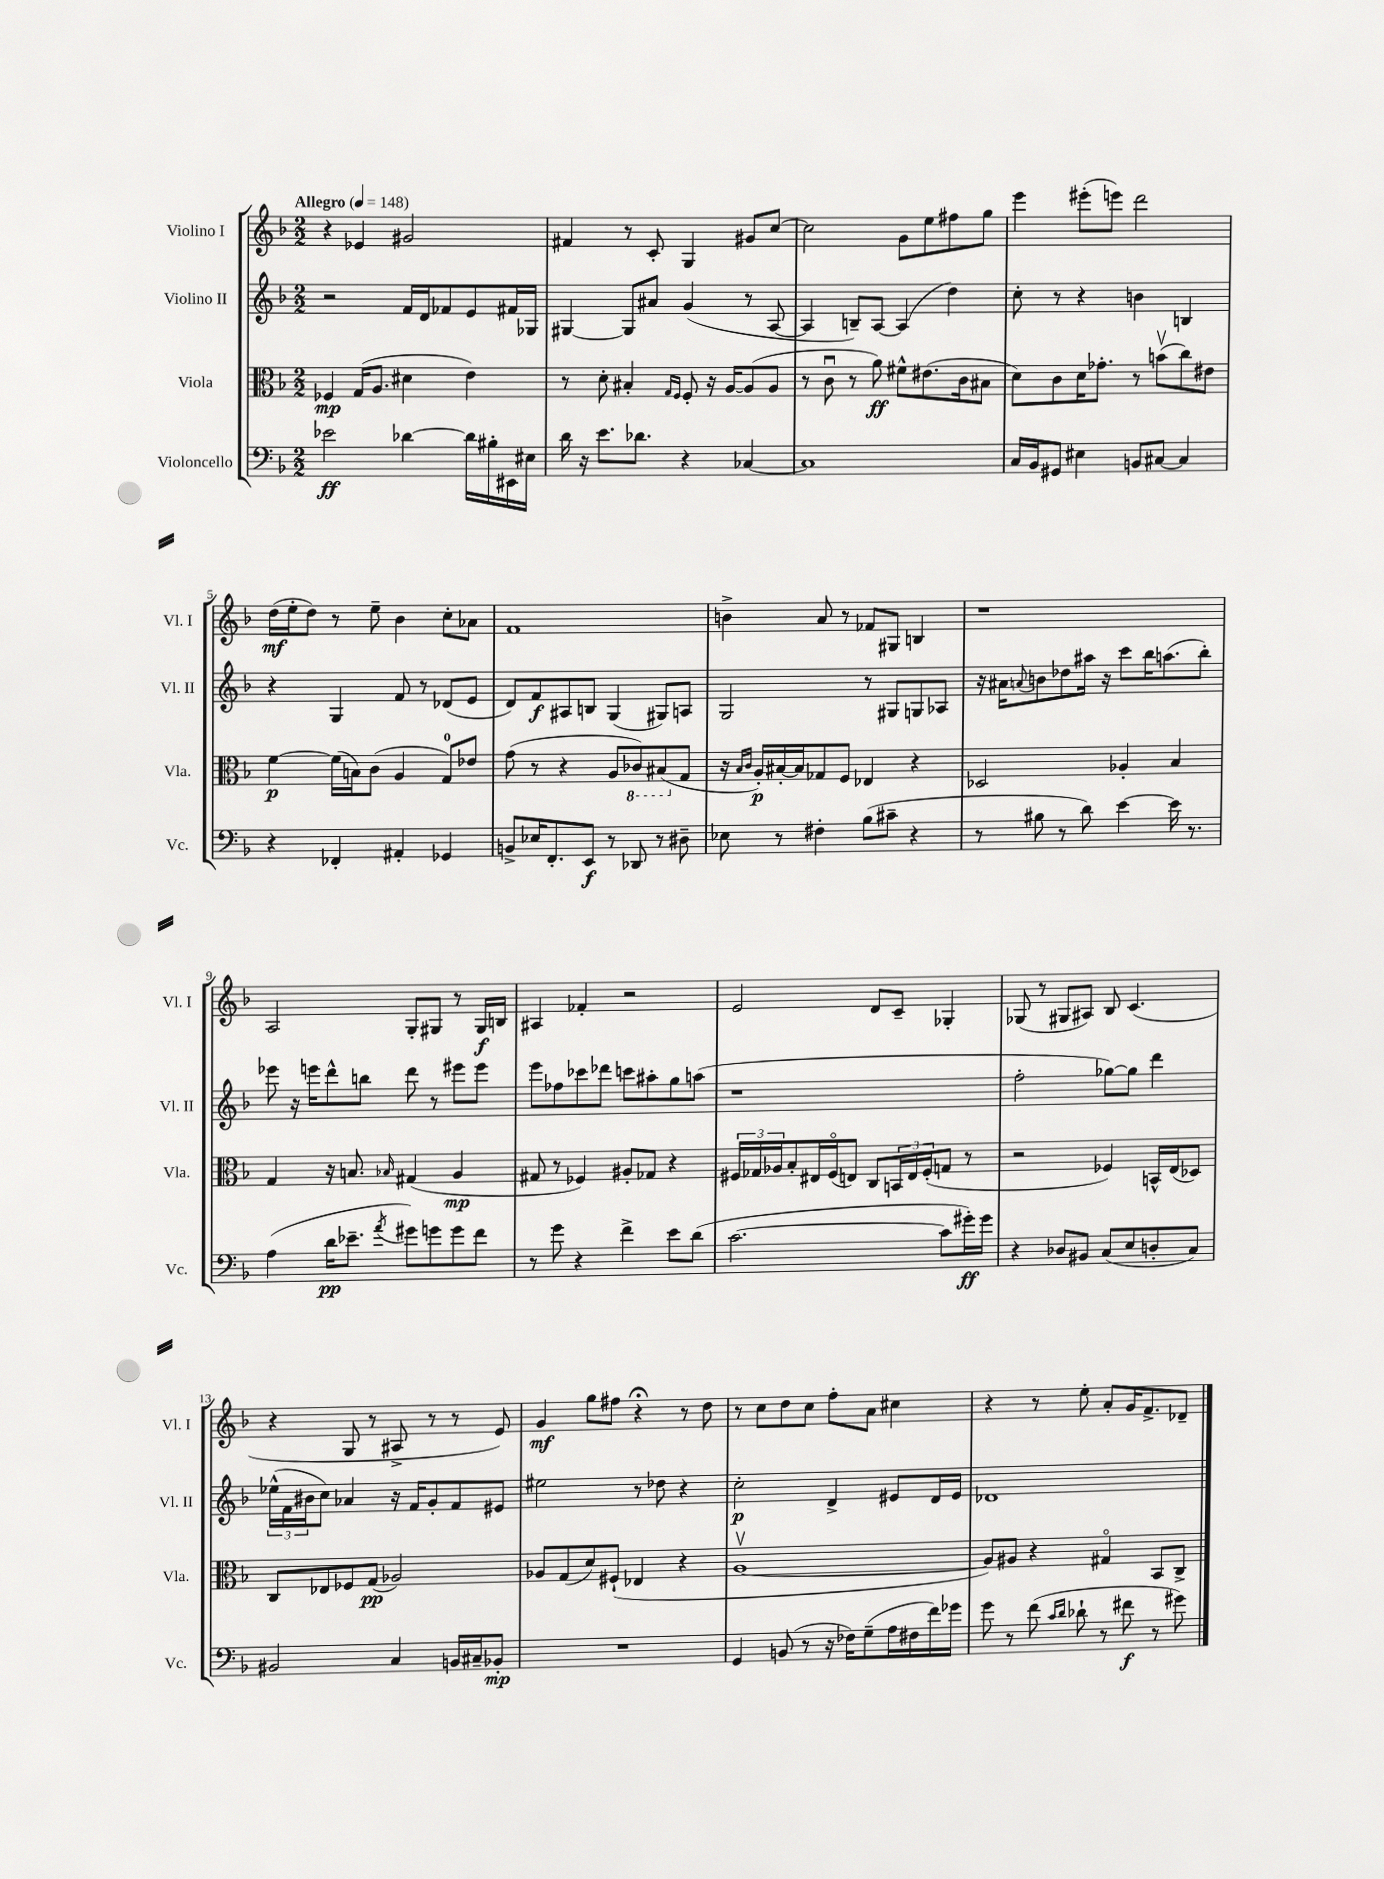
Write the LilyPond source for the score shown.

<<
\new StaffGroup <<
\new Staff = "s0" \with { instrumentName = "Violino I" shortInstrumentName = "Vl. I" } {
    \clef treble \key f \major \numericTimeSignature \time 2/2 \tempo "Allegro" 4 = 148
    r4 ees'4 gis'2 |
    fis'4 r8 c'8-. g4 gis'8 c''8~ |
    c''2 g'8 e''8 fis''8 g''8 |
    e'''4 eis'''8-.( e'''8) d'''2 |
    d''16\mf( e''16-. d''8) r8 e''8-- bes'4 c''8-. aes'8 |
    f'1 |
    b'4-> a'8 r8 fes'8 gis8 b4 |
    r1 |
    a2 g8-. gis8 r8 gis16\f b16 |
    ais4 fes'4-. r2 |
    e'2 d'8 c'8-- ges4-. |
    ges8( r8 gis8 ais8) bes8 c'4.( |
    r4 g8 r8 ais8-> r8 r8 e'8) |
    g'4\mf g''8 fis''8 r4\fermata r8 d''8 |
    r8 c''8 d''8 c''8 f''8-. a'8 cis''4 |
    r4 r8 e''8-. a'8-. g'16 f'8.-> des'8-- \bar "|." |
}
\new Staff = "s1" \with { instrumentName = "Violino II" shortInstrumentName = "Vl. II" } {
    \clef treble \key f \major \numericTimeSignature \time 2/2
    r2 f'16 d'16 fes'8 e'8 fis'16 ges16 |
    gis4~ gis8 ais'8 g'4( r8 a8~ |
    a4 b8--) a8~ a4( d''4) |
    c''8-. r8 r4 b'4 b4 |
    r4 g4 f'8 r8 des'8( e'8 |
    d'8) f'8\f ais8 b8 g4( gis8) a8 |
    g2 r8 gis8 g8 aes8 |
    r16 ais'16 \appoggiatura { a'8 } b'8 des''8 ais''16 r16 c'''8 bes''16 a''8.( bes''8-.) |
    ees'''8 r16 e'''16 d'''8-^ b''8 d'''8 r8 eis'''8 eis'''8 |
    e'''8 fes''8 ces'''8 des'''8 c'''8 ais''8-. g''8 a''8( |
    r1 |
    f''2-. ges''8~) ges''8 d'''4 |
    \tuplet 3/2 { ees''16-^( f'16 bis'16 } c''8) aes'4 r16 f'16 g'8-. f'8 eis'8 |
    eis''2 r8 des''8 r4 |
    c''2-.\p d'4-> eis'8 d'16 eis'16 |
    des'1 \bar "|." |
}
\new Staff = "s2" \with { instrumentName = "Viola" shortInstrumentName = "Vla." } {
    \clef alto \key f \major \numericTimeSignature \time 2/2
    fes4\mp g16( a8. dis'4 e'4) |
    r8 d'8-. bis4-. \grace { g16 f16 } f8-. r16 a16~ a8( a8 |
    r8 c'8\downbow r8 a'8\ff) fis'8-^ eis'8.( c'16 bis8 |
    d'8) c'8 d'16 ges'8.-. r8 b'8\upbow( c''8) eis'8 |
    f'4~\p f'16( b16) c'8( a4 g8-0) ees'8 |
    g'8( r8 r4 a8 \ottava #-1 ces8) bis,8( \ottava #0 g8 |
    r16 \grace { bes16 c'16 } a16-.\p) bis16~-. bis16 ges8 f8 ees4 r4 |
    des2 aes4-. bes4 |
    g4 r16 b8. \grace { bes16 } gis4( a4\mp |
    gis8 r8 fes4) ais8-. ges8 r4 |
    \tuplet 3/2 { fis16 ges16 aes16 } bes8-. eis16 fis16\flageolet( e8) c8 \tuplet 3/2 { b,16 e16 fis16-.( } g8 r8 |
    r2 fes4) b,16-^ e16( des8) |
    c8 ees8 fes8 g8\pp( aes2) |
    aes8 g8( d'8) fis8-!( ees4 r4 |
    a1~\upbow |
    a8) ais8 r4 gis4\flageolet bes,8 c8-> \bar "|." |
}
\new Staff = "s3" \with { instrumentName = "Violoncello" shortInstrumentName = "Vc." } {
    \clef bass \key f \major \numericTimeSignature \time 2/2
    ees'2\ff des'4~ des'16 bis16-. eis,16 eis16 |
    d'16 r16 e'8. des'8. r4 ces4~ |
    ces1 |
    c16 bes,16 gis,8 eis4 b,8 cis8~ cis4 |
    r4 fes,4-. ais,4-. ges,4 |
    b,8-> ees16 f,8.-. e,8\f r8 des,8 r8 dis8-- |
    ees8 r8 fis4-. bes8( cis'8-- r4 |
    r8 bis8 r8 d'8) e'4~ e'16 r8. |
    a4( d'16\pp ees'8.-- \acciaccatura { a'8 } gis'8) g'8 g'8 f'8 |
    r8 g'8 r4 f'4-> e'8 d'8( |
    c'2.~ c'8 gis'16-.\ff) gis'16 |
    r4 des8 bis,8 c8( e8 d8-. c8) |
    bis,2 c4 b,16 cis16-- bes,8-.\mp |
    R1 |
    g,4 b,8( r8 r16 fes16) g8--( a16 fis16 f'16) ges'16 |
    g'8 r8 f'8( \grace { c'16 d'16 } des'8-! r8 fis'8\f r8 gis'8) \bar "|." |
}
>>
>>
